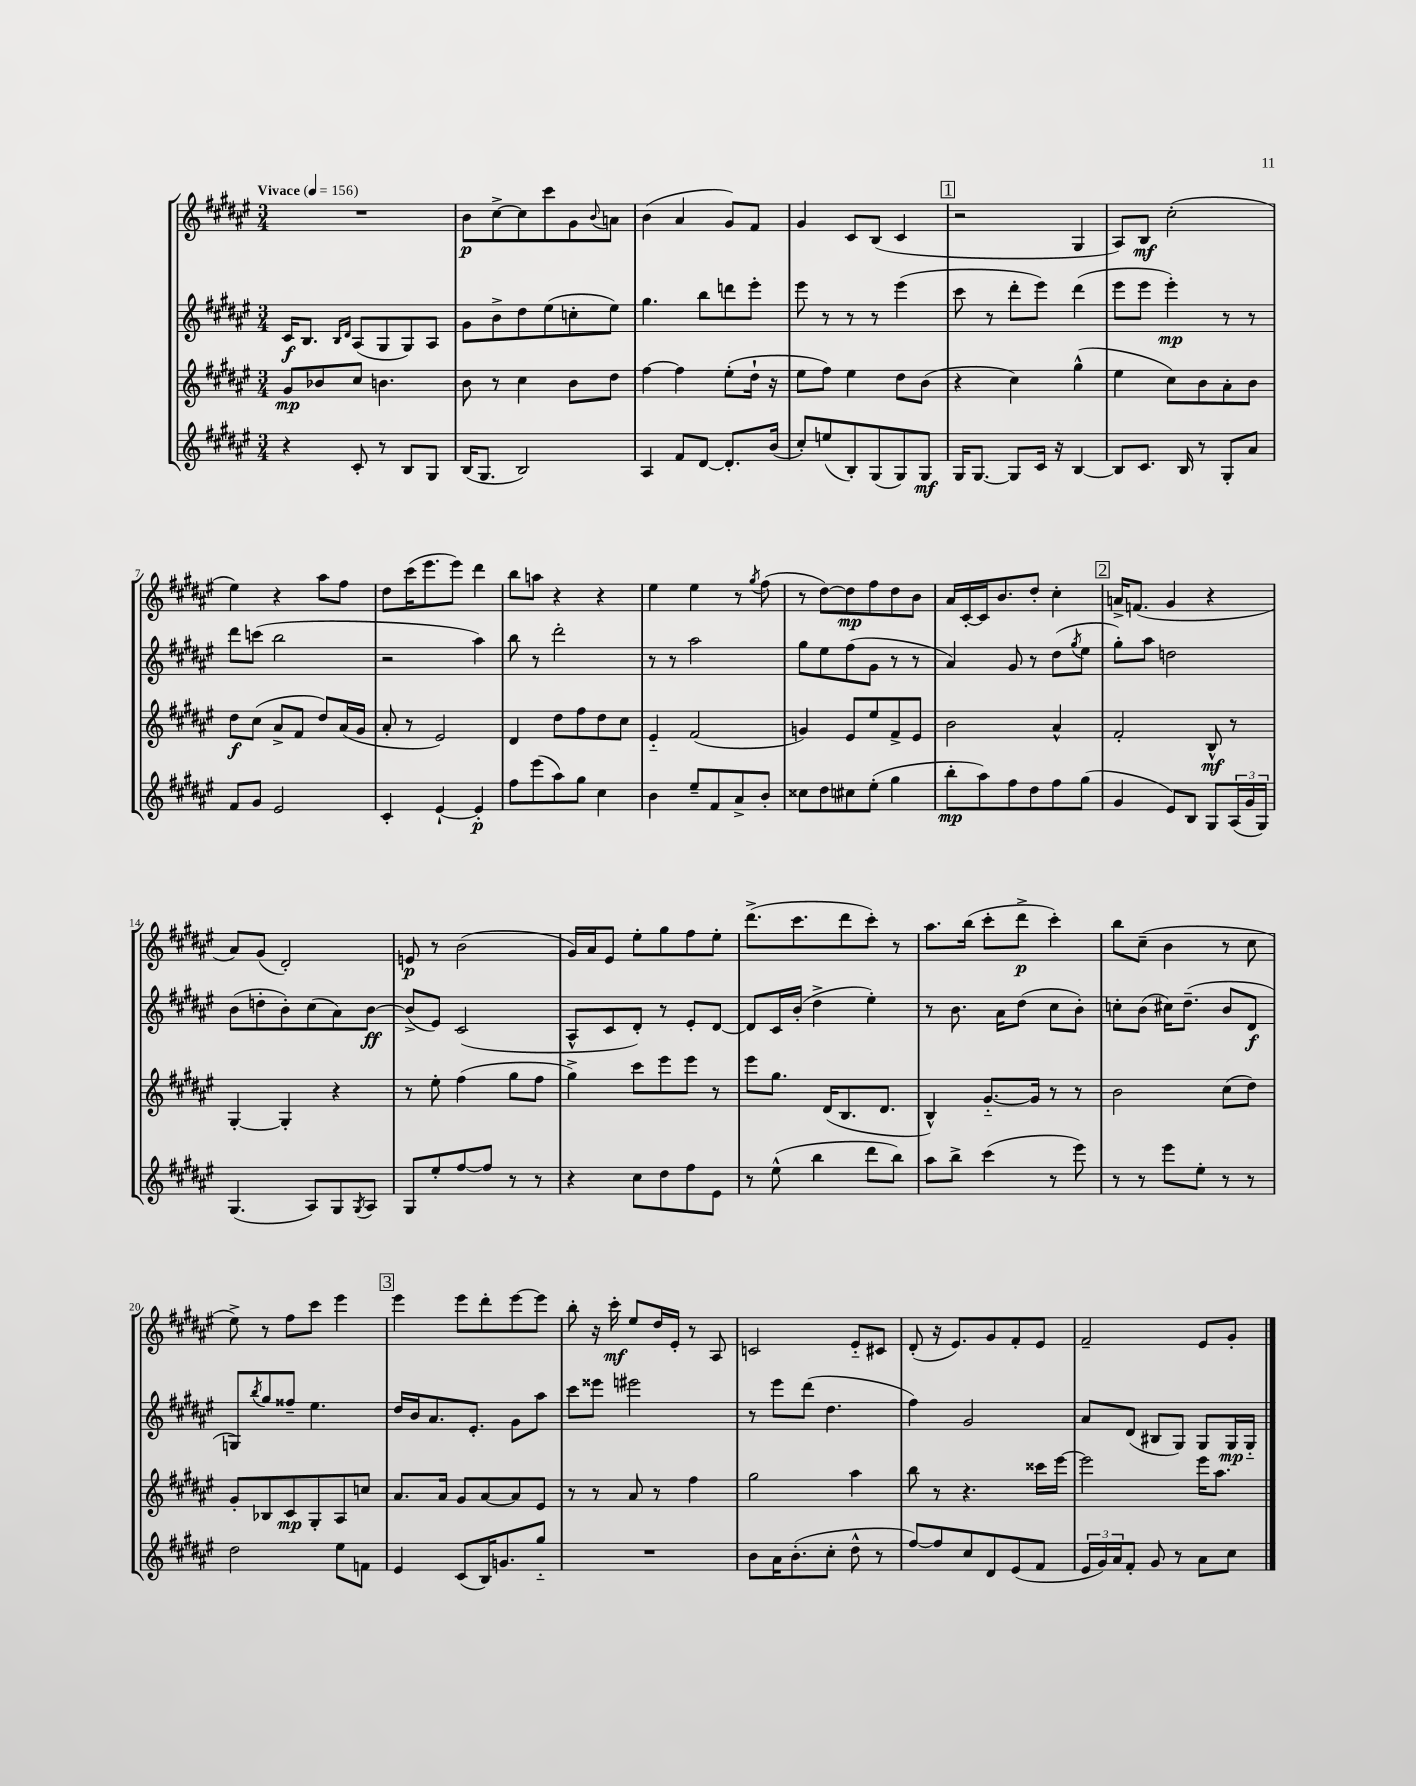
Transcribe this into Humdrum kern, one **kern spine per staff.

**kern	**dynam	**kern	**dynam	**kern	**dynam	**kern	**dynam
*part4	*part4	*part3	*part3	*part2	*part2	*part1	*part1
*staff4	*staff4	*staff3	*staff3	*staff2	*staff2	*staff1	*staff1
*clefG2	*	*clefG2	*	*clefG2	*	*clefG2	*
*k[f#c#g#d#a#e#]	*	*k[f#c#g#d#a#e#]	*	*k[f#c#g#d#a#e#]	*	*k[f#c#g#d#a#e#]	*
*M3/4	*	*M3/4	*	*M3/4	*	*M3/4	*
*MM156	*	*MM156	*	*MM156	*	*MM156	*
=1	=1	=1	=1	=1	=1	=1	=1
!	!	!	!	!	!	!LO:TX:a:B:t=Vivace	!
4r	.	8g#/L	mp	16c#/KL	f	2.r	.
.	.	.	.	8.B/J	.	.	.
.	.	8b-X/	.	.	.	.	.
.	.	.	.	16qqB/LL	.	.	.
.	.	.	.	16qqd#/JJ	.	.	.
8c#'/	.	8cc#/J	.	(8A#/L	.	.	.
8r	.	4.bn\	.	8G#/	.	.	.
8B/L	.	.	.	8G#/)	.	.	.
8G#/J	.	.	.	8A#/J	.	.	.
=2	=2	=2	=2	=2	=2	=2	=2
(16B/KL	.	8b\	.	8g#\L	.	8b\L	p
8.G#/J	.	.	.	.	.	.	.
.	.	8r	.	8b^\	.	[8cc#^\	.
2B/)	.	4cc#\	.	8dd#\	.	8cc#\]	.
.	.	.	.	(8ee#\	.	8ccc#\	.
.	.	8b\L	.	8ccn'\	.	8g#\	.
.	.	.	.	.	.	8qqb/	.
.	.	8dd#\J	.	8ee#\J)	.	8an\J	.
=3	=3	=3	=3	=3	=3	=3	=3
4A#/	.	[4ff#\	.	4.gg#\	.	(4b\	.
8f#/L	.	4ff#\]	.	.	.	4a#/	.
[8d#/J	.	.	.	8bb\L	.	.	.
8.d#'/L]	.	(8ee#'\L	.	8dddn\	.	8g#/L)	.
.	.	16dd#`\Jk	.	8eee#'\J	.	8f#/J	.
(16b/Jk	.	16r	.	.	.	.	.
=4	=4	=4	=4	=4	=4	=4	=4
8cc#'/L)	.	8ee#\L	.	8eee#\	.	4g#/	.
(8een/	.	8ff#\J)	.	8r	.	.	.
8B'/)	.	4ee#\	.	8r	.	8c#/L	.
(8G#/	.	.	.	8r	.	(8B/J	.
8G#/)	.	8dd#\L	.	(4eee#\	.	4c#/	.
8G#/J	mf	(8b\J	.	.	.	.	.
!!LO:REH:place=s1:t=1
=5	=5	=5	=5	=5	=5	=5	=5
16G#/KL	.	4r	.	8ccc#\	.	2r	.
[8.G#/J	.	.	.	.	.	.	.
.	.	.	.	8r	.	.	.
8G#/L]	.	4cc#\)	.	8ddd#'\L	.	.	.
16c#/Jk	.	.	.	8eee#\J)	.	.	.
16r	.	.	.	.	.	.	.
[4B/	.	(4gg#^^\	.	(4ddd#\	.	4G#/	.
=6	=6	=6	=6	=6	=6	=6	=6
8B/L]	.	4ee#\	.	8eee#\L	.	8A#/L)	.
8.c#/J	.	.	.	8eee#\J	.	8B/J	mf
.	.	8cc#\L)	.	4eee#'\)	mp	(2cc#'\	.
16B/	.	.	.	.	.	.	.
8r	.	8b\	.	.	.	.	.
8G#'/L	.	8a#'\	.	8r	.	.	.
8a#/J	.	8b\J	.	8r	.	.	.
!!LO:LB:g=z
=7	=7	=7	=7	=7	=7	=7	=7
8f#/L	.	8dd#\L	f	8ddd#\L	.	4ee#\)	.
8g#/J	.	(8cc#\J	.	(8cccn\J	.	.	.
2e#/	.	8a#^/L	.	2bb\	.	4r	.
.	.	8f#/J	.	.	.	.	.
.	.	8dd#/L)	.	.	.	8aa#\L	.
.	.	(16a#/L	.	.	.	8ff#\J	.
.	.	16g#/JJ	.	.	.	.	.
=8	=8	=8	=8	=8	=8	=8	=8
4c#'/	.	8a#'/	.	2r	.	8dd#\L	.
.	.	8r	.	.	.	(16ccc#\K	.
.	.	.	.	.	.	8.eee#\	.
[4e#`/	.	2e#/)	.	.	.	.	.
.	.	.	.	.	.	8eee#\J)	.
4e#'/]	p	.	.	4aa#\)	.	4ddd#\	.
=9	=9	=9	=9	=9	=9	=9	=9
8ff#\L	.	4d#/	.	8bb\	.	8bb\L	.
(8eee#\	.	.	.	8r	.	8aan\J	.
8aa#\)	.	8dd#\L	.	2ddd#'\	.	4r	.
8gg#\J	.	8ff#\	.	.	.	.	.
4cc#\	.	8dd#\	.	.	.	4r	.
.	.	8cc#\J	.	.	.	.	.
=10	=10	=10	=10	=10	=10	=10	=10
4b\	.	4e#/	.	8r	.	4ee#\	.
.	.	.	.	8r	.	.	.
8ee#~/L	.	(2f#/	.	2aa#\	.	4ee#\	.
8f#/	.	.	.	.	.	.	.
8a#^/	.	.	.	.	.	8r	.
.	.	.	.	.	.	8qgg#/	.
8b'/J	.	.	.	.	.	(8ff#\	.
=11	=11	=11	=11	=11	=11	=11	=11
8cc##X\L	.	4gn/)	.	8gg#\L	.	8r	.
8dd#\	.	.	.	8ee#\	.	[8dd#\L)	.
8cc#X\	.	8e#/L	.	(8ff#\	.	8dd#\]	mp
(8ee#'\J	.	8ee#/	.	8g#\J	.	8ff#\	.
4gg#\	.	8f#^/	.	8r	.	8dd#\	.
.	.	8e#/J	.	8r	.	8b\J	.
=12	=12	=12	=12	=12	=12	=12	=12
8bb'\L	mp	2b\	.	4a#/)	.	16a#/LL	.
.	.	.	.	.	.	[16c#'/	.
8aa#\)	.	.	.	.	.	16c#/J]	.
.	.	.	.	.	.	8.b/	.
8ff#\	.	.	.	8g#/	.	.	.
8dd#\	.	.	.	8r	.	8dd#'/J	.
8ff#\	.	4a#^^/	.	(8dd#\L	.	4cc#'\	.
.	.	.	.	8qgg#/	.	.	.
(8gg#\J	.	.	.	8ee#\J	.	.	.
!!LO:REH:place=s1:t=2
=13	=13	=13	=13	=13	=13	=13	=13
4g#/	.	2f#'/	.	8gg#'\L)	.	16an^/KL	.
.	.	.	.	.	.	(8.fn/J	.
.	.	.	.	8aa#\J	.	.	.
8e#/L)	.	.	.	2ddn\	.	4g#/	.
8B/J	.	.	.	.	.	.	.
8G#/L	.	8B^^/	mf	.	.	4r	.
(24A#/L	.	8r	.	.	.	.	.
24g#/	.	.	.	.	.	.	.
24G#/JJ)	.	.	.	.	.	.	.
!!LO:LB:g=z
=14	=14	=14	=14	=14	=14	=14	=14
(4.G#/	.	[4G#'/	.	(8b\L	.	8a#/L)	.
.	.	.	.	8ddn'\	.	(8g#/J	.
.	.	4G#'/]	.	8b'\)	.	2d#'/)	.
8A#/L)	.	.	.	(8cc#\	.	.	.
8G#/	.	4r	.	8a#\)	.	.	.
8qG#/	.	.	.	.	.	.	.
8A#/J	.	.	.	[8b\J	ff	.	.
=15	=15	=15	=15	=15	=15	=15	=15
8G#/L	.	8r	.	(8b^/L]	.	8en/	p
8ee#'/	.	8ee#'\	.	8e#/J)	.	8r	.
[8ff#/	.	(4ff#\	.	(2c#/	.	(2b\	.
8ff#/J]	.	.	.	.	.	.	.
8r	.	8gg#\L	.	.	.	.	.
8r	.	8ff#\J	.	.	.	.	.
=16	=16	=16	=16	=16	=16	=16	=16
4r	.	4gg#^\)	.	8A#^^/L	.	16g#/LL)	.
.	.	.	.	.	.	16a#/J	.
.	.	.	.	8c#/	.	8e#/J	.
8cc#\L	.	8ccc#\L	.	8d#'/J)	.	8ee#'\L	.
8dd#\	.	8eee#\	.	8r	.	8gg#\	.
8ff#\	.	8eee#\J	.	8e#'/L	.	8ff#\	.
8e#\J	.	8r	.	[8d#/J	.	8ee#'\J	.
=17	=17	=17	=17	=17	=17	=17	=17
8r	.	8eee#\L	.	8d#/L]	.	(8.ddd#^\L	.
(8ee#^^\	.	8.gg#\J	.	16c#/L	.	.	.
.	.	.	.	(16b'/JJ	.	8.ccc#\	.
4bb\	.	.	.	4dd#^\	.	.	.
.	.	(16d#/KL	.	.	.	.	.
.	.	8.B/	.	.	.	8ddd#\	.
8ddd#\L	.	.	.	4ee#'\)	.	8ccc#'\J)	.
.	.	8.d#/J	.	.	.	.	.
8bb\J)	.	.	.	.	.	8r	.
=18	=18	=18	=18	=18	=18	=18	=18
8aa#\L	.	4B^^/)	.	8r	.	8.aa#\L	.
8bb^\J	.	.	.	8.b\	.	.	.
.	.	.	.	.	.	(16bb\Jk	.
(4ccc#\	.	[8.g#/L	.	.	.	8ccc#'\L	.
.	.	.	.	16a#\KL	.	.	.
.	.	.	.	(8dd#\J	.	8ddd#^\J	p
.	.	16g#/Jk]	.	.	.	.	.
8r	.	8r	.	8cc#\L	.	4ccc#'\)	.
8eee#\)	.	8r	.	8b'\J)	.	.	.
=19	=19	=19	=19	=19	=19	=19	=19
8r	.	2b\	.	8ccn'\L	.	8bb\L	.
8r	.	.	.	(8b\J	.	(8cc#~\J	.
8eee#\L	.	.	.	16cc#X\KL)	.	4b\	.
.	.	.	.	(8.dd#~\J	.	.	.
8ee#'\J	.	.	.	.	.	.	.
8r	.	(8cc#\L	.	8b/L	.	8r	.
8r	.	8dd#\J)	.	8d#/J	f	8cc#\	.
!!LO:LB:g=z
=20	=20	=20	=20	=20	=20	=20	=20
2dd#\	.	8g#'/L	.	8Gn/L)	.	8ee#^\)	.
.	.	.	.	8qbb/	.	.	.
.	.	8B-X/	.	8gg#/	.	8r	.
.	.	8c#/	mp	8ff##X~/J	.	8ff#\L	.
.	.	8G#'/	.	4.ee#\	.	8ccc#\J	.
8ee#\L	.	8A#/	.	.	.	4eee#\	.
8fn\J	.	8ccn/J	.	.	.	.	.
!!LO:REH:place=s1:t=3
=21	=21	=21	=21	=21	=21	=21	=21
4e#/	.	8.a#/L	.	16dd#/LL	.	4eee#\	.
.	.	.	.	16b/J	.	.	.
.	.	.	.	8.a#/	.	.	.
.	.	16a#/Jk	.	.	.	.	.
(8c#/L	.	8g#/L	.	.	.	8eee#\L	.
.	.	.	.	8.e#'/J	.	.	.
16B/K)	.	[8a#/	.	.	.	8ddd#'\	.
8.gn/	.	.	.	.	.	.	.
.	.	8a#/]	.	8g#\L	.	[8eee#\	.
8gg#/J	.	8e#/J	.	8aa#\J	.	8eee#\J]	.
=22	=22	=22	=22	=22	=22	=22	=22
2.r	.	8r	.	8ccc#\L	.	8bb'\	.
.	.	8r	.	8eee##X\J	.	16r	.
.	.	.	.	.	.	16ccc#'\	mf
.	.	8a#/	.	2eee#X\	.	8ee#/L	.
.	.	8r	.	.	.	16dd#/L	.
.	.	.	.	.	.	16e#'/JJ	.
.	.	4ff#\	.	.	.	8r	.
.	.	.	.	.	.	8A#/	.
=23	=23	=23	=23	=23	=23	=23	=23
8b\L	.	2gg#\	.	8r	.	2cn/	.
16a#\K	.	.	.	8eee#\L	.	.	.
(8.b'\	.	.	.	.	.	.	.
.	.	.	.	(8ddd#\J	.	.	.
8cc#'\J	.	.	.	4.dd#\	.	.	.
8dd#^^\	.	4aa#\	.	.	.	8e#/L	.
8r	.	.	.	.	.	8c#X/J	.
=24	=24	=24	=24	=24	=24	=24	=24
[8ff#/L)	.	8bb\	.	4ff#\)	.	(8d#'/	.
8ff#/]	.	8r	.	.	.	16r	.
.	.	.	.	.	.	8.e#/L)	.
8cc#/	.	4.r	.	2g#/	.	.	.
8d#/	.	.	.	.	.	8g#/	.
(8e#/	.	.	.	.	.	8f#'/	.
8f#/J	.	16ccc##X\LL	.	.	.	8e#/J	.
.	.	[16eee#\JJ	.	.	.	.	.
=25	=25	=25	=25	=25	=25	=25	=25
24e#/LL	.	2eee#\]	.	8a#/L	.	2f#~/	.
24g#/)	.	.	.	.	.	.	.
24a#/J	.	.	.	.	.	.	.
8f#'/J	.	.	.	(8d#/J	.	.	.
8g#/	.	.	.	8B#X/L	.	.	.
8r	.	.	.	8G#/J)	.	.	.
8a#\L	.	16eee#\KL	.	8G#/L	.	8e#/L	.
.	.	8.aa#\J	.	.	.	.	.
8cc#\J	.	.	.	16G#/L	mp	8g#'/J	.
.	.	.	.	16G#/JJ	.	.	.
==	==	==	==	==	==	==	==
*-	*-	*-	*-	*-	*-	*-	*-
